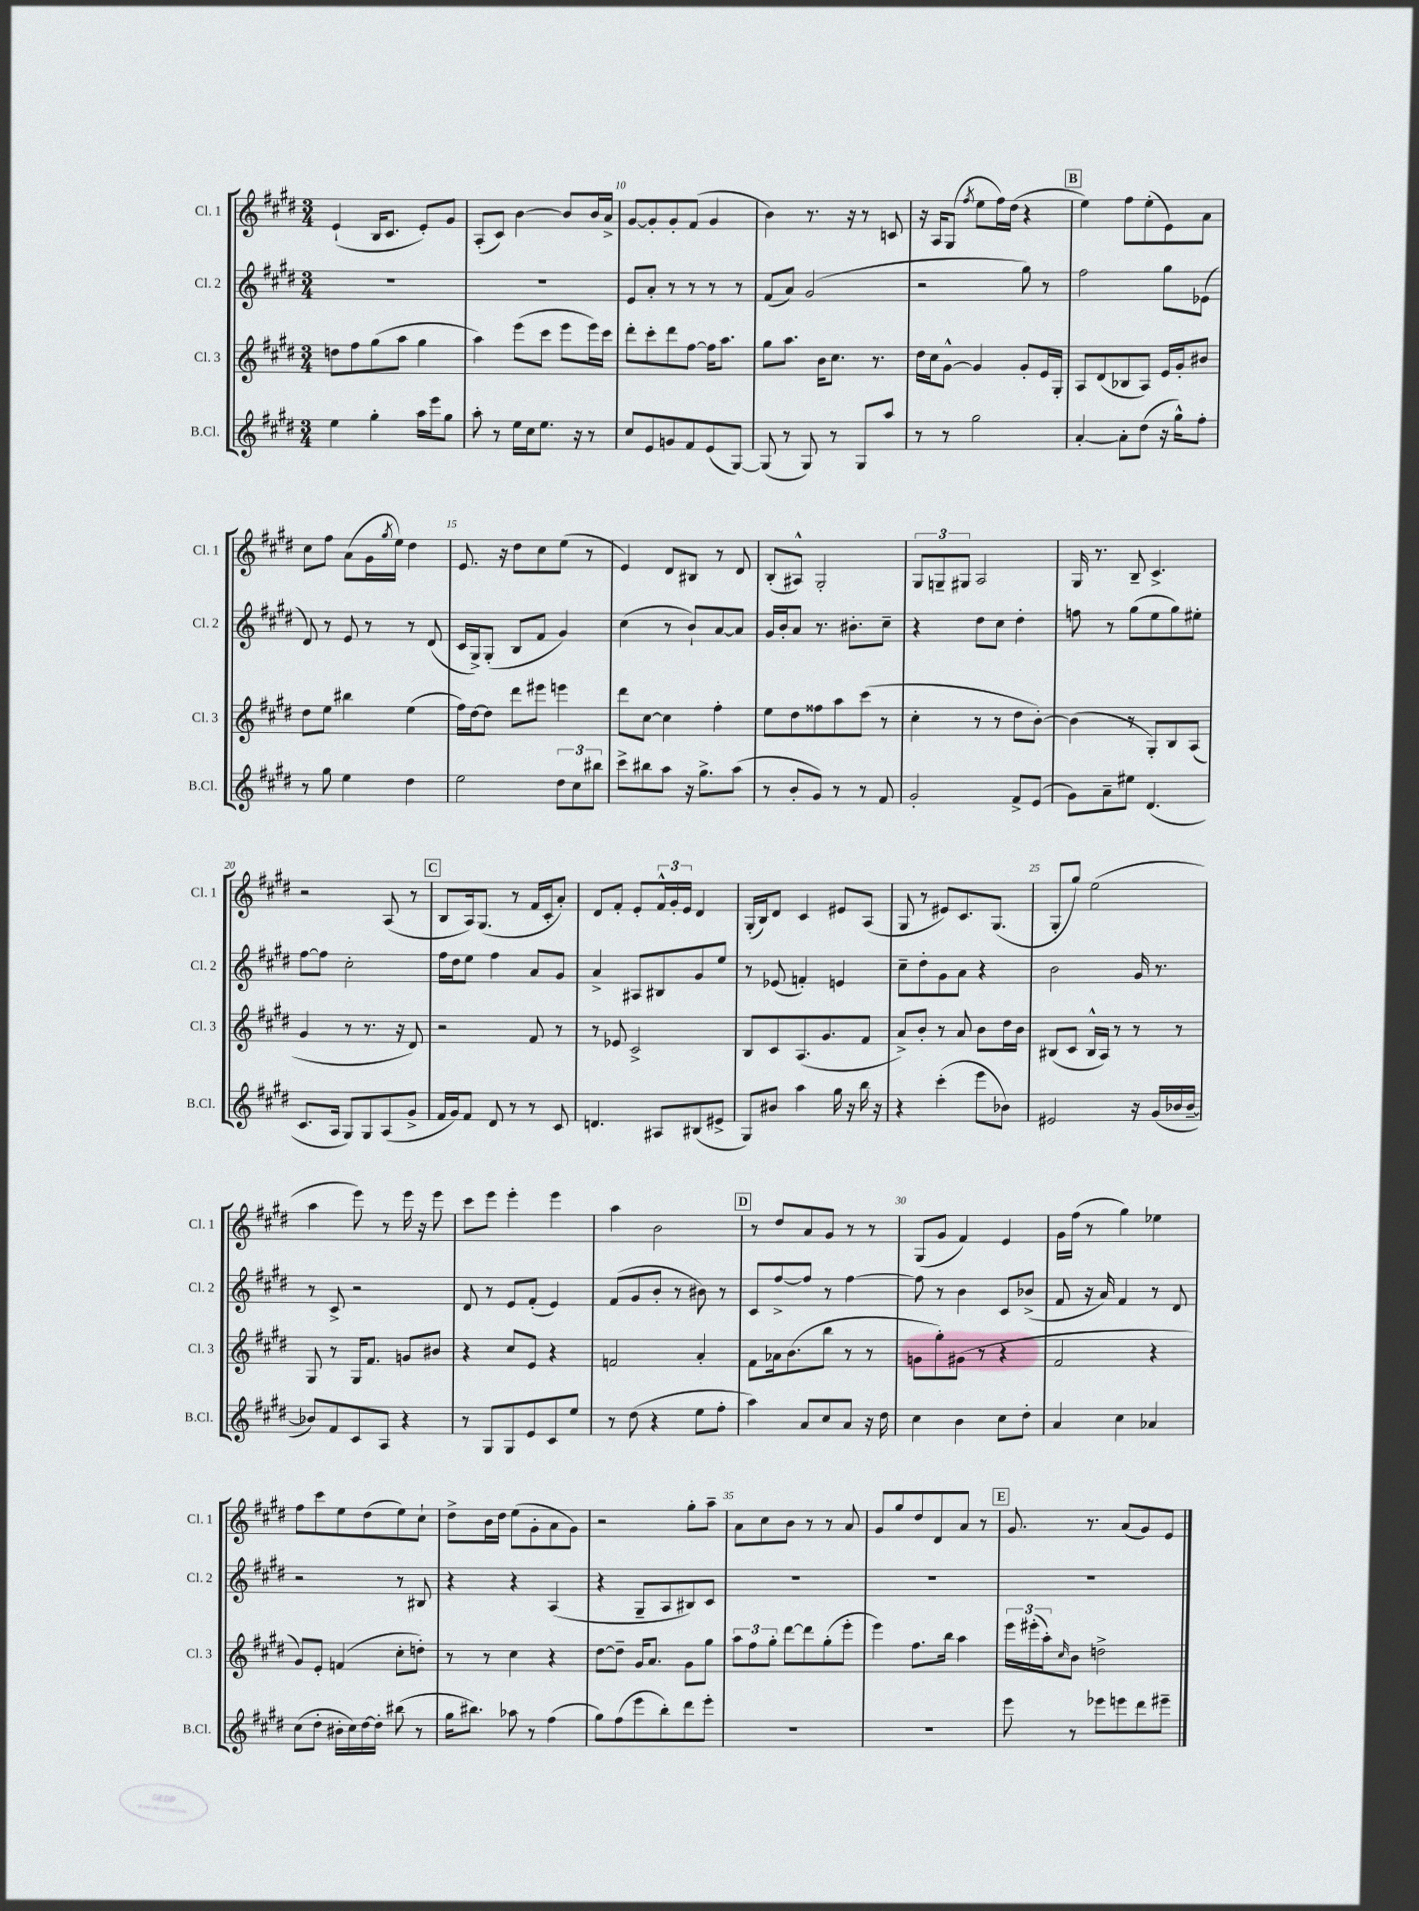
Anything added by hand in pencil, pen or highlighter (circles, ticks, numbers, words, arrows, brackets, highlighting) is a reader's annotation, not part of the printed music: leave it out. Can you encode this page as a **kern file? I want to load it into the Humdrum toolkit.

**kern	**kern	**kern	**kern
*staff4	*staff3	*staff2	*staff1
*clefG2	*clefG2	*clefG2	*clefG2
*k[f#c#g#d#]	*k[f#c#g#d#]	*k[f#c#g#d#]	*k[f#c#g#d#]
*M3/4	*M3/4	*M3/4	*M3/4
4ee\	8dd\L	2.r	(4e`/
.	8ff#\	.	.
4gg#'\	(8gg#\	.	16B/LK
.	.	.	8.c#/J
.	8aa\J	.	.
16aa\LL	4gg#\	.	8e'/L)
16eee\J	.	.	.
8gg#\J	.	.	8g#/J
=	=	=	=
8aa'\	4aa\)	2.r	(8A'/L
8r	.	.	8c#/J)
16ee\LL	(8eee\L	.	[4b\
16cc#\J	.	.	.
8.ee\J	8ccc#\J	.	.
.	8eee\L	.	8b/]L
16r	.	.	.
8r	16eee\L)	.	16b/L
.	16ccc#\JJ	.	16a^/JJ
=	=	=	=
8cc#/L	8ddd#'\L	8e/L	[8g#/L
8e/	8ccc#'\	8a'/J	8g#'/]
8g/	8ddd#\	8r	8g#'/
8f#/	[8ff#\J	8r	(8f#/J
(8e/	16ff#\]LK	8r	4g#/
.	8.aa\J	.	.
[8G#/J)	.	8r	.
=	=	=	=
(8G#/]	8gg#\L	(8f#/L	4b\)
8r	8.aa\J	8a/J)	.
8G#/)	.	(2g#/	8.r
.	16b\LK	.	.
8r	8.cc#\J	.	.
.	.	.	16r
8G#/L	.	.	8r
.	8.r	.	.
8aa/J	.	.	8c/
=	=	=	=
8r	16dd#\LL	2r	16r
.	16cc#\J	.	16A/LK
8r	[8g#^^\J	.	(8G#/J
.	.	.	8qff#/
2gg#\	4g#/]	.	8ee\L
.	.	.	16ff#\L)
.	.	.	(16dd#\JJ
.	8g#'/L	8gg#\)	4r
.	16e/L	8r	.
.	16G#'/JJ	.	.
=	=	=	=
[4a'/	8A/L	2ff#\	4ee\)
.	(8d#/	.	.
8a'\]L	8B-/	.	8ff#\L
(8dd#\J	8A/J)	.	(8ee'\
16r	16e/LL	8gg#\L	8e\)
16gg#^^\LK)	16g#'/J	.	.
8ff#'\J	8b#/J	(8e-\J	8a\J
=	=	=	=
8r	8dd#\L	8d#/)	8cc#\L
8gg#\	8ee\J	8r	8ff#\J
4ee\	4bb#\	8e/	(8a\L
.	.	8r	16g#\L
.	.	.	8qgg#/
.	.	.	16ee\JJ)
4dd#\	(4ee\	8r	4dd#\
.	.	(8d#/	.
=	=	=	=
2ee\	16ff#\LL)	16c#/LL	8.e/
.	[16dd#\J	16G#^/J)	.
.	8dd#\]J	(8G#'/J	.
.	.	.	16r
.	8ddd#\L	8B/L	8dd#\L
.	8eee#\J	8f#/J	8cc#\
12dd#\L	4eee\	4g#/)	(8ee\J
12cc#\	.	.	.
.	.	.	8r
12bb#\J	.	.	.
=	=	=	=
8ccc#^\L	8ddd#\L	(4cc#\	4e/)
8bb#\	[8cc#\J	.	.
8aa\J	4cc#\]	8r	8d#/L
16r	.	8b`/L)	8B#/J
8.gg#^\L	.	.	.
.	4ff#'\	[8a/	8r
(8aa\J	.	8a/]J	8d#/
=	=	=	=
8r	8ee\L	16g#/LL	(8B'/L
.	.	16b'/J	.
8b'/L	8dd#\	8a/J	8A#^^/J)
8g#/J)	8ff##\	8.r	2G#'/
8r	8aa\	.	.
.	.	8.b#'\L	.
8r	(8ccc#\J	.	.
8f#/	8r	8cc#~\J	.
=	=	=	=
2g#'/	4cc#'\	4r	12G#/L
.	.	.	12G~/
.	.	.	12G#/J
.	8r	8dd#\L	2A/
.	8r	8cc#\J	.
8f#^/L	8dd#\L	4dd#'\	.
(8e/J	[8b'\J)	.	.
=	=	=	=
8g#\L)	(4b\]	8ff\	16G#/
.	.	.	8.r
8a~\	.	8r	.
8ee#\J	8r	(8gg#\L	8B~/
(4.d#/	8G#'/L)	8ee\	4.c#^/
.	8B/	8gg#\)	.
.	(8A/J	8ee#'\J	.
=	=	=	=
8.c#/L	4g#/	[8ff#\L	2r
.	.	8ff#\]J	.
16A/Jk	.	.	.
8G#/L)	8r	2cc#'\	.
8G#/	8.r	.	.
(8A/	.	.	(8A/
.	16r	.	.
8g#^/J	8d#/)	.	8r
=	=	=	=
16f#/LL	2r	16ff#\LL	8B/L
16g#/J)	.	16dd#\J	.
8f#/J	.	8ee\J	16A/k)
.	.	.	(8.G#/J
8d#/	.	4ff#\	.
8r	.	.	8r
8r	8f#/	8a/L	16f#/LL
.	.	.	16c#'/J
8c#/	8r	8g#/J	8a'/J)
=	=	=	=
4.d/	8r	4a^/	8d#/L
.	8e-/	.	8f#'/J
.	2c#^/	8A#/L	8e'/L
8A#/L	.	8B#/	24f#^^/L
.	.	.	24g#'/
.	.	.	24e/JJ
(8B#/	.	8g#/	4d#/
8e#^/J	.	8ee/J	.
=	=	=	=
8G#/L)	8B/L	8r	(16G#'/LL
.	.	.	16B/J)
8b#/J	8c#/	(8e-/	8d#/J
4aa\	(8.A/	4f'/)	4c#/
.	8.g#/	.	.
16gg#\	.	4e/	8e#/L
16r	.	.	.
16bb\	8f#/J	.	(8A/J
16r	.	.	.
=	=	=	=
4r	8a^/L)	8cc#~\L	8G#/
.	8b'/J	8dd#'\	8r
(4ccc#'\	8r	8g#\	8e#/L)
.	8a/	8a\J	8.c#/
8eee\L	8b\L	4r	.
.	.	.	(8.G#/J
8b-\J)	16dd#\L	.	.
.	16b\JJ	.	.
=	=	=	=
2e#/	(8B#/L	2b\	8G#'/L
.	8c#/J	.	8gg#/J)
.	16B#^^/LL	.	(2ee\
.	16A/JJ)	.	.
.	8r	.	.
16r	8r	16g#/	.
(16g#/LL	.	8.r	.
16b-/	8r	.	.
[16b-~/JJ	.	.	.
=	=	=	=
8b-/]L)	8G#/	8r	4aa\
8f#/	8r	8c#^/	.
8c#/	16G#/LK	2r	8eee\)
.	8.f#/J	.	.
8A/J	.	.	8r
4r	8g/L	.	16eee\
.	.	.	16r
.	8b#/J	.	8eee\
=	=	=	=
8r	4r	8d#/	8ccc#\L
8G#/L	.	8r	8eee\J
8G#/	8cc#/L	8e/L	4eee'\
8e/	8e/J	(8f#'/J	.
8c#/	4r	4e/)	4eee\
8ee/J	.	.	.
=	=	=	=
8r	2f/	(8f#/L	4aa\
(8dd#\	.	8g#/	.
4r	.	8b'/J	2b\
.	.	8r	.
8ee\L	4a'/	8b#\)	.
8ff#'\J	.	8r	.
=	=	=	=
4aa\)	8f#\L	8c#/L	8r
.	16a-\k	[8ff#^/	8dd#/L
.	(8.b\	.	.
8a/L	.	8ff#/]J	8a/
8cc#/	8bb\J	8r	8g#/J
8a/J	8r	[4ff#\	8r
16r	8r	.	8r
16dd#\	.	.	.
=	=	=	=
4cc#\	8g\L	8ff#\]	(8G#/L
.	8gg#'\)	8r	8g#/J
4b\	(8g#\J	4b\	4f#/)
.	8r	.	.
8cc#\L	4r	8c#/L	4e/
8dd#'\J	.	(8b-^/J	.
=	=	=	=
4a/	2f#/	8f#/	16g#\LL
.	.	.	(16ff#\JJ
.	.	16r	8r
.	.	16a/)	.
4cc#\	.	4f#/	4gg#\)
4a-/	4r	8r	4ee-\
.	.	8d#/	.
=	=	=	=
(8cc#\L	8g#/L)	2r	8ff#\L
8dd#'\J	8e'/J	.	8ccc#\
16b#'\LL	(4f/	.	8ee\
16cc#\)	.	.	.
[16dd#\	.	.	(8dd#\
16dd#'\]JJ	.	.	.
(8bb#\	8cc#'\L	8r	8ee\)
8r	8dd'\J)	8B#/	8cc#`\J
=	=	=	=
16gg#\LK	8r	4r	8dd#^\L
8.bb#\J)	.	.	.
.	8r	.	16b\L
.	.	.	16dd#\JJ
8aa-\	4cc#\	4r	(8ee\L
8r	.	.	8g#'\
(4ff#\	4r	(4A/	8a\
.	.	.	8g#\J)
=	=	=	=
8gg#\L)	[8dd#\L	4r	2r
(8ff#\	8dd#~\]J	.	.
8eee\	16g#/LK	8G#~/L	.
.	8.a/J	.	.
8bb'\)	.	8A/	.
8ddd#\	8g#\L	8B#/)	8gg#'\L
8eee'\J	8gg#\J	8c#/J	8aa~\J
=	=	=	=
2.r	12aa\L	2.r	8a\L
.	12ff#\	.	.
.	.	.	8cc#\
.	12gg#'\J	.	.
.	[8ddd#\L	.	8b\J
.	8ddd#\]	.	8r
.	(8gg#'\	.	8r
.	8eee'\J	.	8a/
=	=	=	=
2.r	4eee\)	2.r	8g#/L
.	.	.	8gg#/
.	8.ff#\L	.	8dd#/
.	.	.	8d#/
.	16bb\Jk	.	.
.	4aa\	.	8a/J
.	.	.	8r
=	=	=	=
8eee\	24eee\LL	2.r	8.g#/
.	(24eee#'\	.	.
.	24aa'\J)	.	.
.	16qqcc#/	.	.
8r	8b\J	.	.
.	.	.	8.r
8eee-\L	2dd^\	.	.
8eee\	.	.	(8a/L
8ddd#\	.	.	8g#/)
8eee#~\J	.	.	8e/J
==	==	==	==
*-	*-	*-	*-
